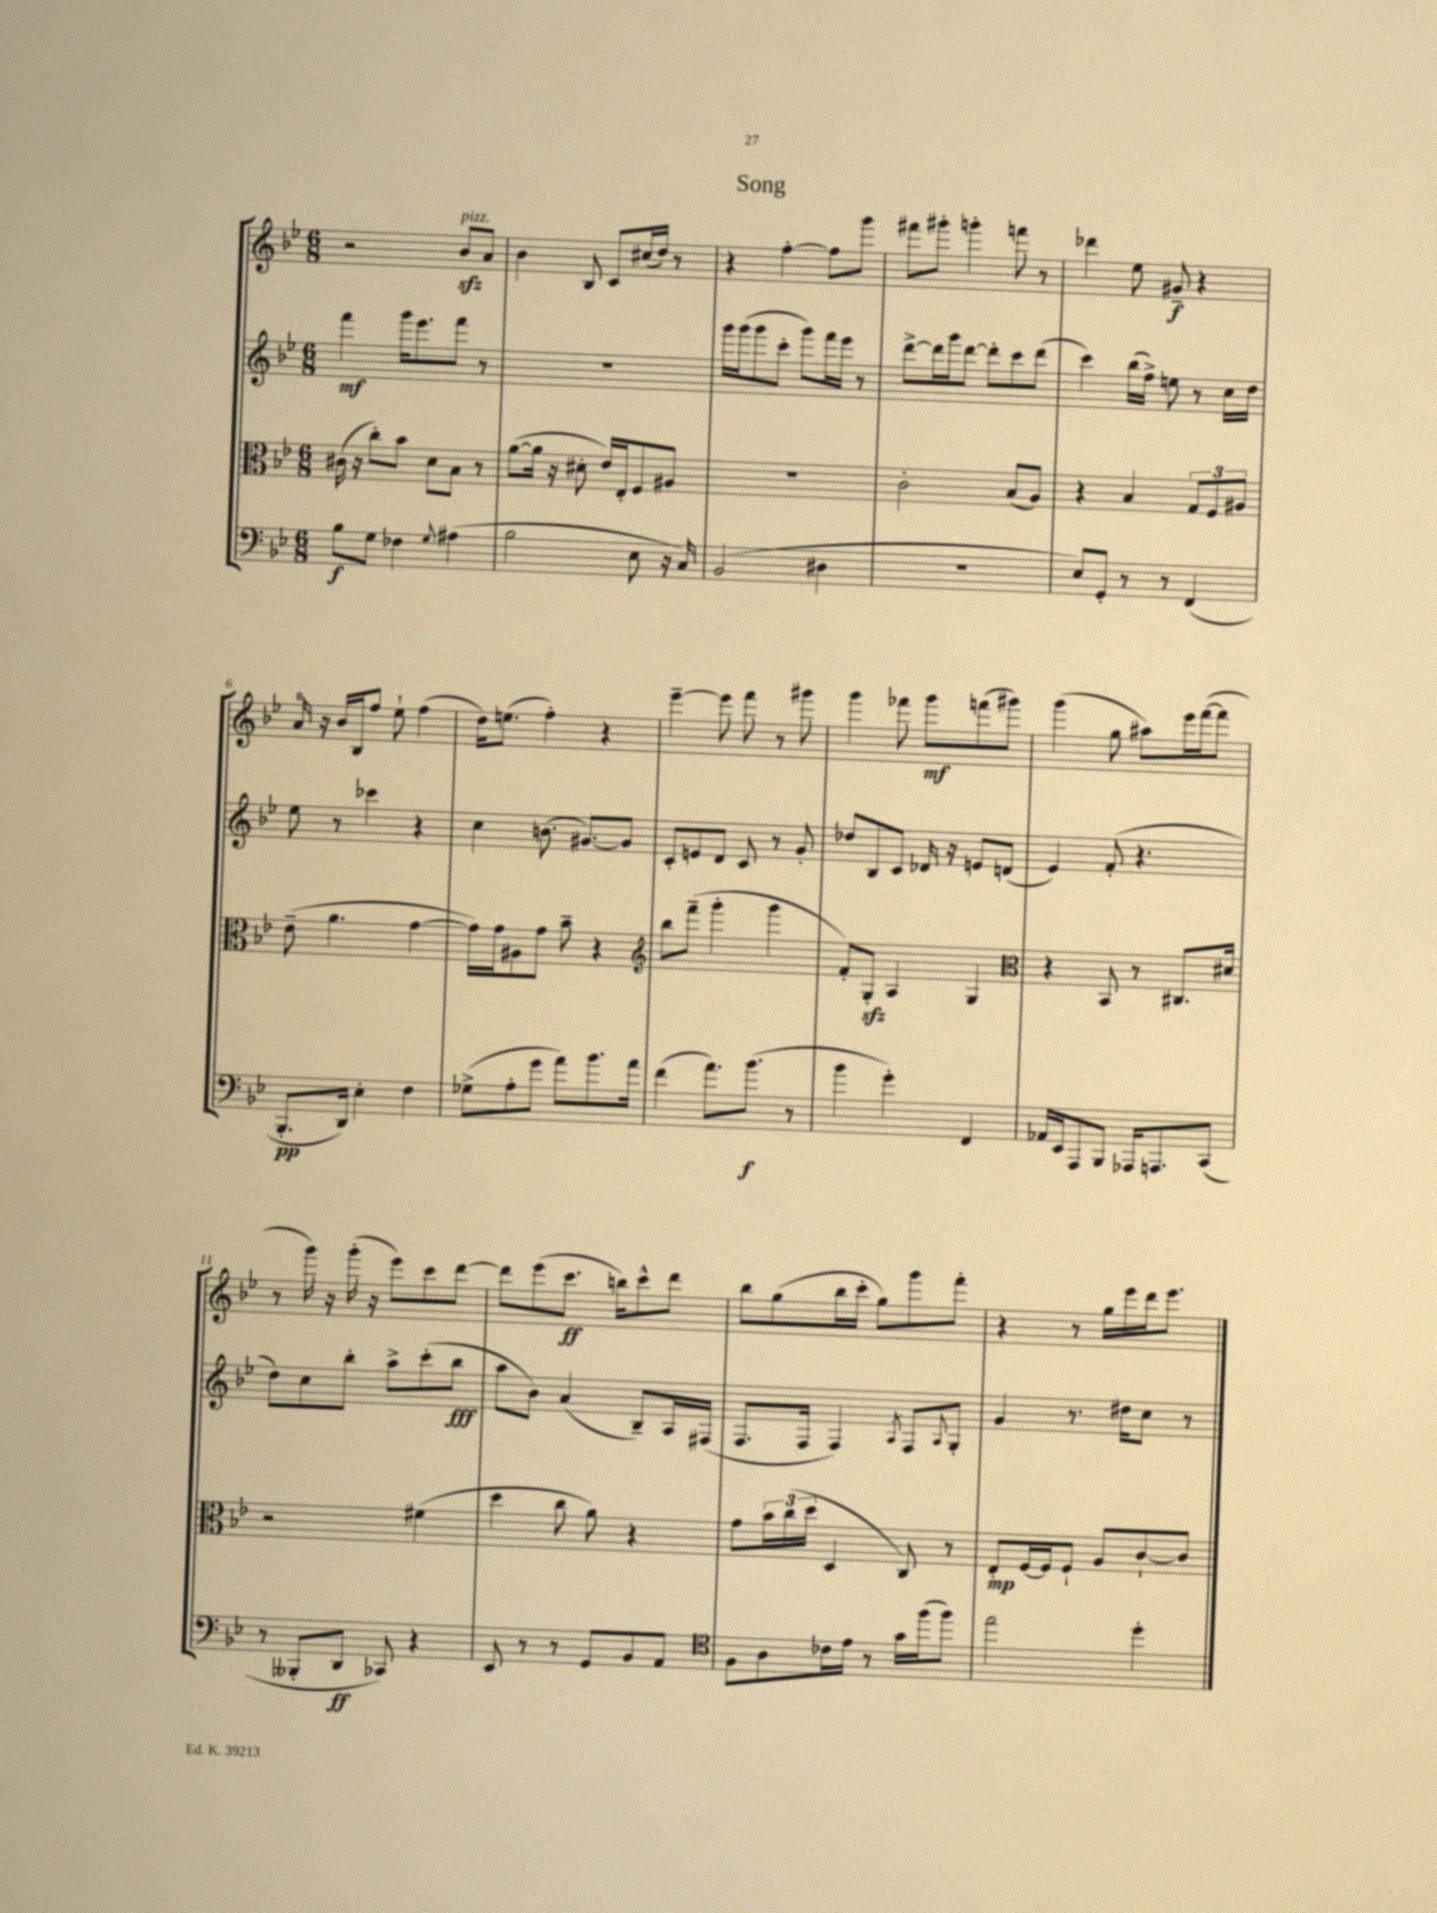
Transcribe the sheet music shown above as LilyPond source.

\header { title = "Song" }
<<
\new StaffGroup <<
\new Staff = "s0" {
    \clef treble \key bes \major \numericTimeSignature \time 6/8
    r2 bes'8\sfz^\markup { \italic "pizz." } a'8 |
    bes'4 bes8 c'8 cis''16( d''16) r8 |
    r4 f''4~-. f''8 g'''8 |
    fis'''8 gis'''8-. g'''4-. f'''8 r8 |
    des'''4 ees''8 gis'8--\f r4 |
    a'16-0 r16 bes'16 bes16 f''8 ees''8-! f''4( |
    d''16) e''8.( f''4-.) r4 |
    ees'''4~-- ees'''8 f'''8 r8 gis'''8 |
    g'''4 fes'''8 g'''8\mf f'''8( gis'''8) |
    g'''4( g''8 ais''8) ees'''16 f'''16~( f'''8 |
    r8 g'''16) r16 g'''16-.( r16 ees'''8) c'''8 d'''8~ |
    d'''8 ees'''8( c'''8.\ff b''16) c'''8-^ d'''8 |
    bes''8 g''8( bes''16 c'''16-. g''8) g'''8 f'''8-. |
    r4 r8 g''16 ees'''16 d'''16 ees'''8. \bar "|." |
}
\new Staff = "s1" {
    \clef treble \key bes \major \numericTimeSignature \time 6/8
    f'''4\mf g'''16 ees'''8. f'''8 r8 |
    R2. |
    g'''16 g'''16( g'''8 c'''8-. g'''8) f'''16 ees'''16 r8 |
    d'''8~-> d'''16 g'''16 d'''8~ d'''8-. c'''8 d'''8( |
    c'''4) bes''16( f''16->) e''8 r8 c''16 d''16 |
    ees''8 r8 ces'''4 r4 |
    c''4 b'8.( gis'8.~) gis'8 |
    c'8-. e'8 d'8 c'8 r8 g'8-. |
    des''8 bes8 c'8 des'16 r16 e'8 d'8( |
    ees'4) f'8-.( r4. |
    d''8) c''8 bes''8-. a''8-> c'''8-.( bes''8\fff |
    a''8 bes'8) a'4( bes8--) a16 fis16( |
    f8. f16 f4) \acciaccatura { a8 } f8 \appoggiatura { a8 } g8-. |
    g'4 r8. dis''16 c''8 r8 \bar "|." |
}
\new Staff = "s2" {
    \clef alto \key bes \major \numericTimeSignature \time 6/8
    cis'16( r16 c''8-.) bes'8 d'8 bes8 r8 |
    a'8~( a'16 r16 dis'8-. ees'16) ees16-. f8 ais8 |
    R2. |
    c'2-. bes8( a8) |
    r4 bes4 \tuplet 3/2 { g8 f8 ais8 } |
    ees'8--( a'4. g'4~ |
    g'16) g'16 ais8 g'8 bes'8-- r4 |
    \clef treble bes''8 f'''8--( g'''4-. g'''4 |
    f'8-.) g8-.\sfz a4 g4 |
    \clef alto r4 bes,8 r8 cis8. dis'16 |
    r2 fis'4( |
    d''4 c''8 a'8) r4 |
    g'8 \tuplet 3/2 { bes'16 c''16( d''16 } d4 c8) r8 |
    ees8-.\mp f16~ f16 f8-! a8 c'8~-! c'8 \bar "|." |
}
\new Staff = "s3" {
    \clef bass \key bes \major \numericTimeSignature \time 6/8
    bes8\f g8 fes4 \appoggiatura { g8 } ais4( |
    bes2 ees8 r16 c16) |
    bes,2( dis4 |
    R2. |
    ees8) g,8-. r8 r8 f,4( |
    bes,,8.-.\pp d,16) ees4-. f4 |
    ges8->( a8-. g'8 a'8) bes'8. a'16 |
    f'4( a'8.) bes'8.\f( r8 |
    bes'4 g'4-.) f,4 |
    aes,16 ees,16 a,,8 bes,,8 aes,,16 a,,8. c,8( |
    r8 beses,,8-. d,8\ff ces,8) r4 |
    ees,8 r8 r8 g,8 bes,8 a,8 |
    \clef tenor f8 a8 ces'16 ees'16 r8 g'16 f''16( f''8) |
    ees''2 d''4-. \bar "|." |
}
>>
>>
